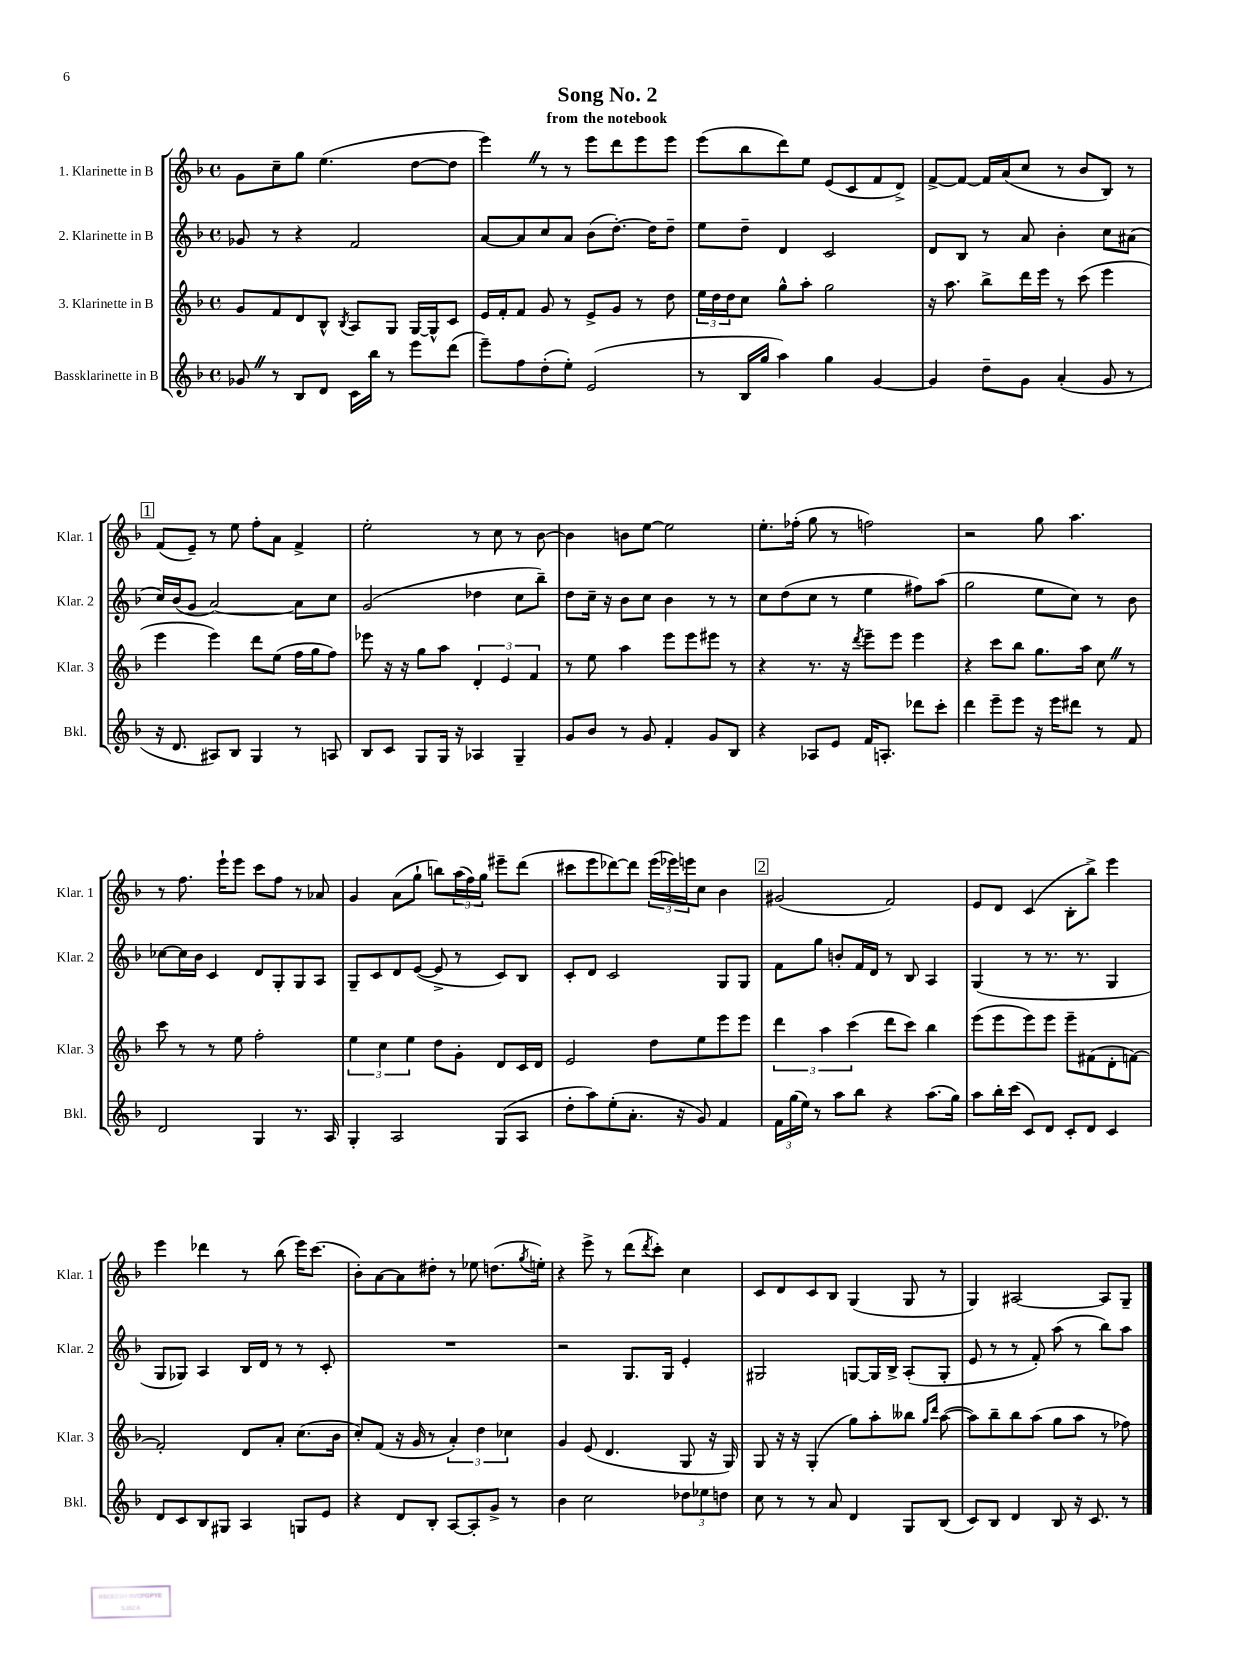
\header { title = "Song No. 2" subtitle = "from the notebook" }
<<
\new StaffGroup <<
\new Staff = "s0" \with { instrumentName = "1. Klarinette in B" shortInstrumentName = "Klar. 1" } {
    \clef treble \key f \major \defaultTimeSignature \time 4/4
    g'8 c''8-- g''8 e''4.( d''8~ d''8 |
    e'''4) \once \override BreathingSign.text = \markup { \musicglyph "scripts.caesura.straight" } \breathe r8 r8 e'''8 d'''8 e'''8 e'''8 |
    e'''8( bes''8 d'''8) e''8 e'8( c'8 f'8 d'8->) |
    f'8~-> f'8~ f'16 a'16( c''8 r8 bes'8 bes8) r8 |
    \mark \markup { \box "1" } f'8( e'8--) r8 e''8 f''8-. a'8 f'4-> |
    e''2-. r8 c''8 r8 bes'8~ |
    bes'4 b'8 e''8~ e''2 |
    e''8.-. fes''16-.( g''8 r8 f''2) |
    r2 g''8 a''4. |
    r8 f''8. e'''16-! e'''8 c'''8 f''8 r8 aes'8 |
    g'4 a'8( g''8-! b''8) \tuplet 3/2 { a''16( f''16) g''16 } eis'''8-- d'''8( |
    cis'''8 e'''8 des'''8~) des'''8 \tuplet 3/2 { e'''16( ees'''16) e'''16 } c''8 bes'4 |
    \mark \markup { \box "2" } gis'2( f'2) |
    e'8 d'8 c'4( bes8-. bes''8->) e'''4 |
    e'''4 des'''4 r8 bes''8( e'''16) c'''8.( |
    bes'8-.) a'8~ a'8 dis''8-. r8 ees''8 d''8.( \acciaccatura { g''8 } e''16-.) |
    r4 e'''8-> r8 d'''8( \acciaccatura { d'''8 } c'''8-.) c''4 |
    c'8 d'8 c'8 bes8 g4( g8 r8 |
    g4) ais2~ ais8 g8-- \bar "|." |
}
\new Staff = "s1" \with { instrumentName = "2. Klarinette in B" shortInstrumentName = "Klar. 2" } {
    \clef treble \key f \major \defaultTimeSignature \time 4/4
    ges'8 r8 r4 f'2 |
    a'8~ a'8 c''8 a'8 bes'8( d''8.~-.) d''16 d''8-- |
    e''8 d''8-- d'4 c'2 |
    d'8 bes8 r8 a'8 bes'4-. c''8 ais'8( |
    \mark \markup { \box "1" } c''16) bes'16( g'8 a'2~) a'8 c''8 |
    g'2( des''4 c''8 bes''8--) |
    d''8 c''16-- r16 bes'8 c''8 bes'4 r8 r8 |
    c''8 d''8( c''8 r8 e''4 fis''8) a''8( |
    g''2 e''8 c''8) r8 bes'8 |
    ces''8~ ces''16 bes'16 c'4 d'8 g8-. g8 a8 |
    g8-- c'8 d'8 e'8~( e'8-> r8 c'8) bes8 |
    c'8-. d'8 c'2 g8 g8 |
    \mark \markup { \box "2" } f'8 g''8 b'8-. f'16 d'16 r8 bes8 a4 |
    g4( r8 r8. r8. g4 |
    g8 ges8) a4 bes16 d'16 r8 r8 c'8-. |
    R1 |
    r2 g8. g16 e'4-. |
    gis2 g8~ g16 bes16-> a8-.( g8-. |
    e'8 r8 r8 f'8-.) a''8( r8 bes''8) a''8 \bar "|." |
}
\new Staff = "s2" \with { instrumentName = "3. Klarinette in B" shortInstrumentName = "Klar. 3" } {
    \clef treble \key f \major \defaultTimeSignature \time 4/4
    g'8 f'8 d'8 bes8-^ \acciaccatura { bes8 } a8 g8 g16~ g16-^ c'8 |
    e'16 f'16-. f'8 g'8 r8 e'8-> g'8 r8 d''8 |
    \tuplet 3/2 { e''16 d''16 d''16 } c''8 g''8-^ a''8-. g''2 |
    r16 a''8. bes''8-> d'''16 e'''16 r8 c'''8( e'''4 |
    \mark \markup { \box "1" } e'''4 e'''4) d'''8 e''8( f''16 g''16 f''8) |
    ees'''8 r16 r16 g''8 a''8 \tuplet 3/2 { d'4-. e'4 f'4 } |
    r8 e''8 a''4 e'''8 e'''8 eis'''8 r8 |
    r4 r8. r16 \acciaccatura { d'''8 } e'''8-- e'''8 e'''4 |
    r4 c'''8 bes''8 g''8. a''16 c''8 \once \override BreathingSign.text = \markup { \musicglyph "scripts.caesura.straight" } \breathe r8 |
    c'''8 r8 r8 e''8 f''2-. |
    \tuplet 3/2 { e''4 c''4 e''4 } d''8 g'8-. d'8 c'16 d'16 |
    e'2 d''8 e''8 e'''8 e'''8 |
    \mark \markup { \box "2" } \tuplet 3/2 { d'''4 a''4 c'''4( } d'''8 c'''8) bes''4 |
    e'''8( e'''8 e'''8) e'''8 e'''8-- fis'8( d'8-. f'8~) |
    f'2-. d'8 a'8-. c''8.( bes'16 |
    c''8-.) f'8( r16 g'16 r8 \tuplet 3/2 { a'4-.) d''4 ces''4 } |
    g'4 e'8( d'4. g8 r16 g16) |
    g8 r16 r16 g4-.( g''8) a''8-. beses''8 \grace { g''16 d'''16 } a''8~( |
    a''8) bes''8-- bes''8 a''8( g''8 a''8 r8 fes''8) \bar "|." |
}
\new Staff = "s3" \with { instrumentName = "Bassklarinette in B" shortInstrumentName = "Bkl." } {
    \clef treble \key f \major \defaultTimeSignature \time 4/4
    ges'8 \once \override BreathingSign.text = \markup { \musicglyph "scripts.caesura.straight" } \breathe r8 bes8 d'8 c'16 bes''16 r8 e'''8 d'''8( |
    e'''8--) f''8 d''8-.( e''8-.) e'2( |
    r8 bes16 g''16 a''4) g''4 g'4~ |
    g'4 d''8-- g'8 a'4-.( g'8 r8 |
    \mark \markup { \box "1" } r16 d'8. ais8) bes8 g4 r8 a8 |
    bes8 c'8 g8 g16 r16 aes4 g4-- |
    g'8 bes'8 r8 g'8 f'4-. g'8 bes8 |
    r4 aes8 e'8 f'16 a8.-. des'''8 c'''8-. |
    d'''4 e'''8-- e'''8 r16 e'''16 dis'''8 r8 f'8 |
    d'2 g4 r8. a16 |
    g4-. a2 g8( a8 |
    d''8-. a''8) e''8-.( a'8.-. r16 g'8) f'4 |
    \mark \markup { \box "2" } \tuplet 3/2 { f'16 g''16( e''16) } r8 a''8 bes''8 r4 a''8.( g''16) |
    a''8 bes''16-. c'''16( c'8) d'8 c'8-. d'8 c'4 |
    d'8 c'8 bes8 gis8 a4 g8 e'8 |
    r4 d'8 bes8-. a8~ a8-. g'8-> r8 |
    bes'4 c''2 \tuplet 3/2 { des''8 ees''8 d''8 } |
    c''8 r8 r8 a'8 d'4 g8 bes8( |
    c'8) bes8 d'4 bes8 r16 c'8. r8 \bar "|." |
}
>>
>>
\layout { \context { \Score \remove "Bar_number_engraver" } }
